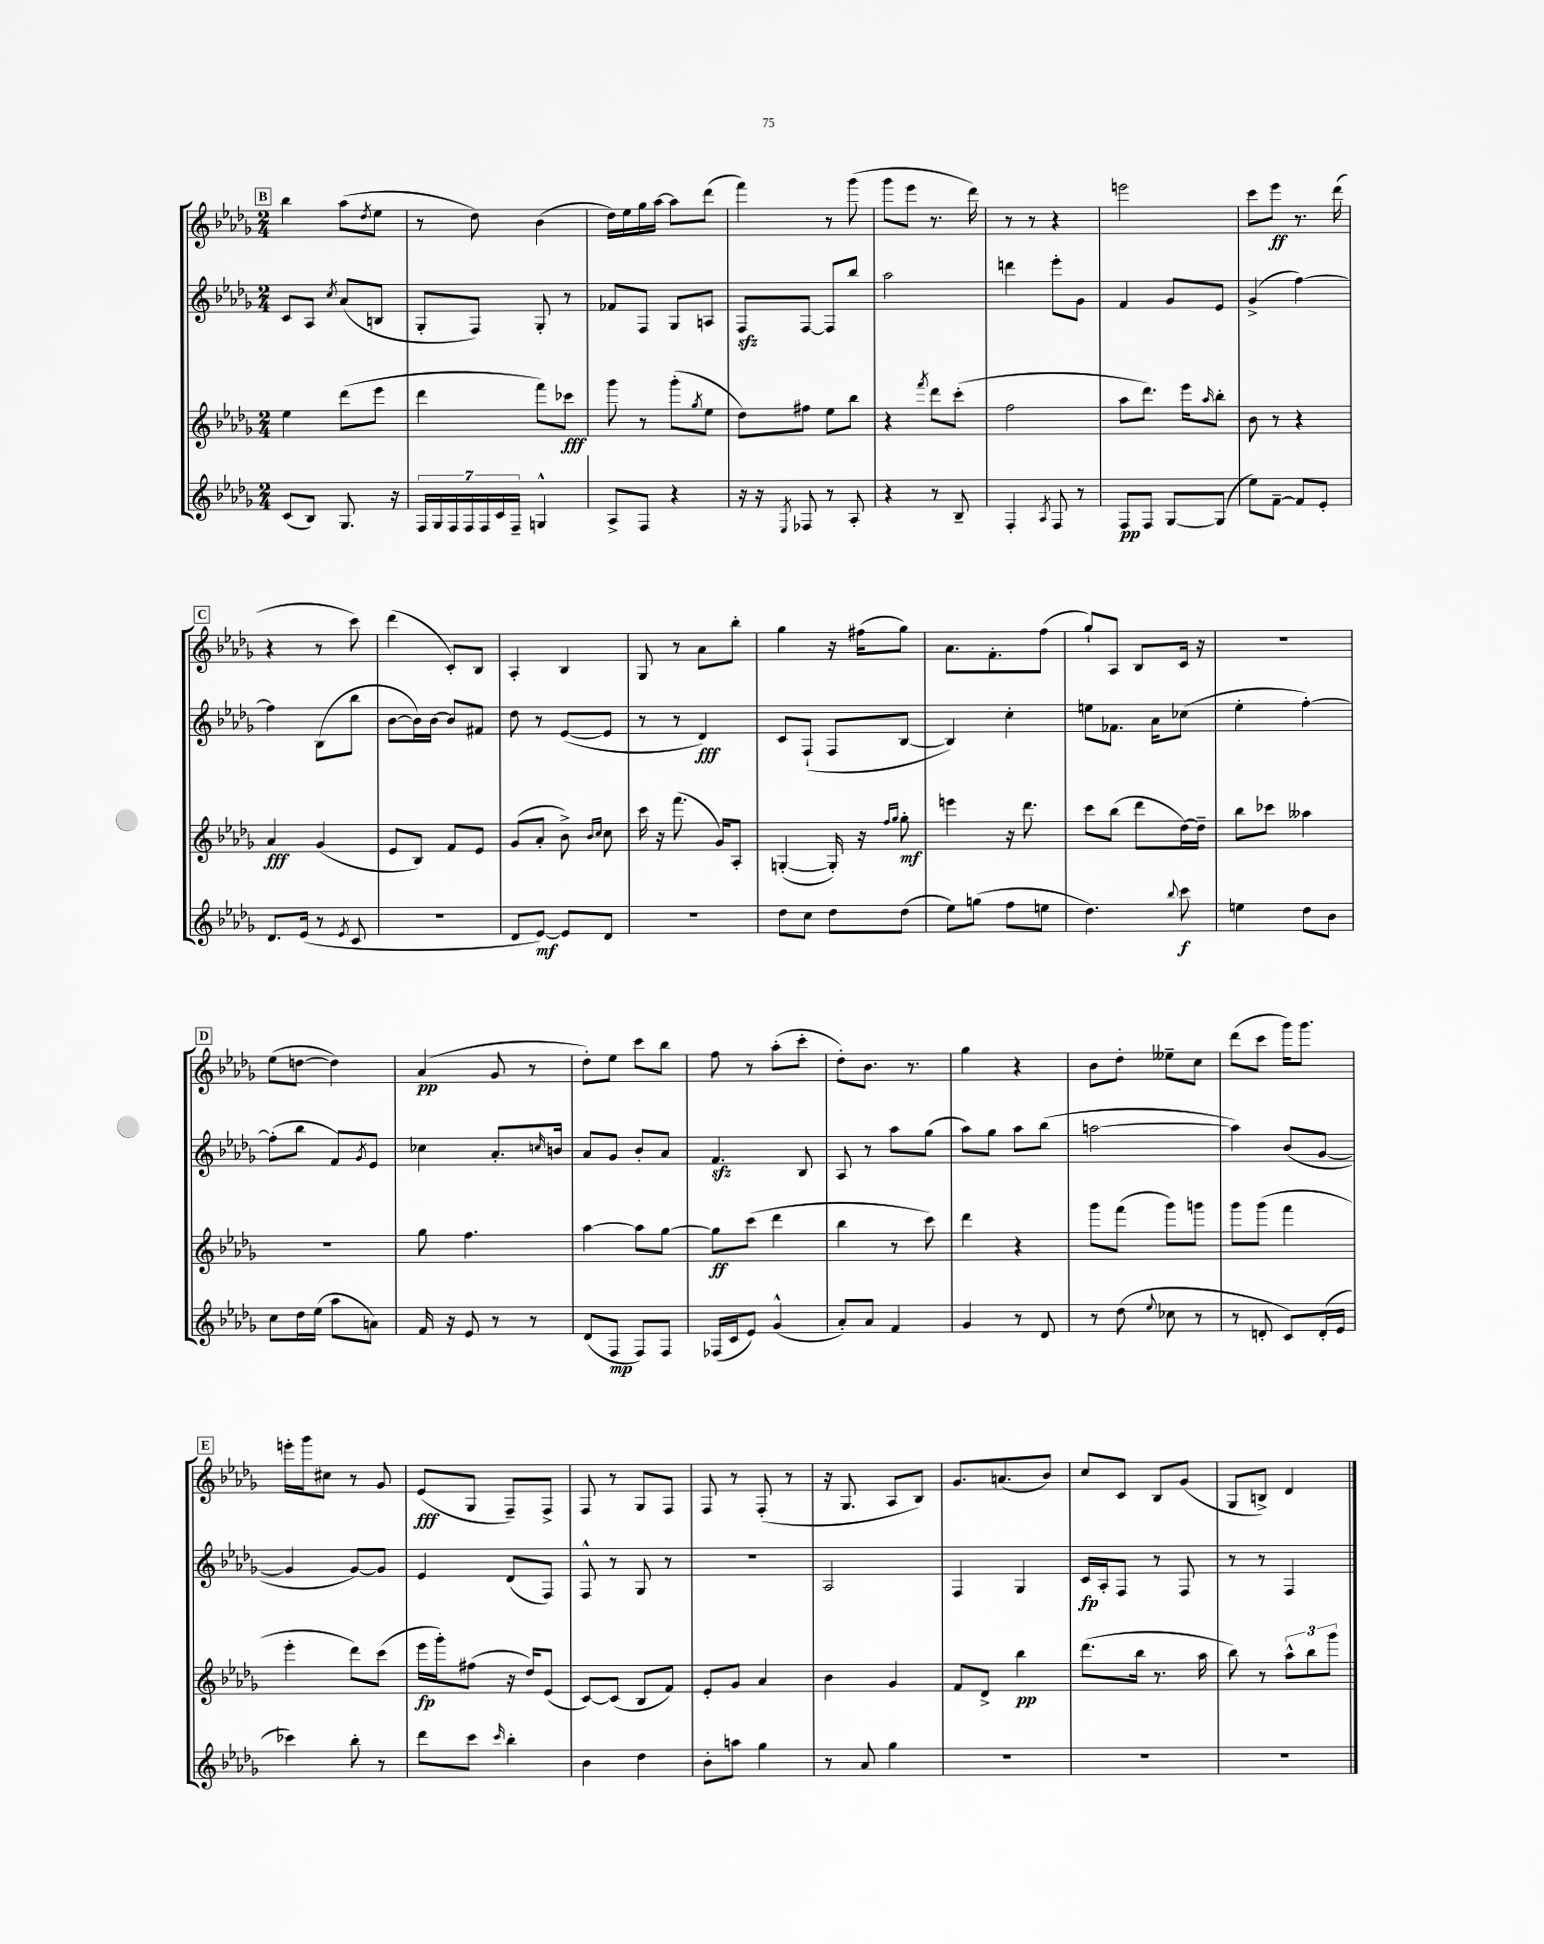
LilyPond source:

<<
\new StaffGroup <<
\new Staff = "s0" {
    \clef treble \key des \major \numericTimeSignature \time 2/4
    \mark \markup { \box "B" } bes''4 aes''8( \acciaccatura { des''8 } ees''8 |
    r8 des''8) bes'4( |
    des''16) ees''16 ges''16 aes''16~ aes''8 des'''8( |
    f'''4) r8 ges'''8( |
    ges'''8 ees'''8 r8. des'''16) |
    r8 r8 r4 |
    e'''2 |
    c'''8 ees'''8\ff r8. des'''16( |
    \mark \markup { \box "C" } r4 r8 c'''8) |
    des'''4( c'8-.) bes8 |
    aes4-. bes4 |
    ges8 r8 aes'8 bes''8-. |
    ges''4 r16 fis''16( ges''8) |
    aes'8. f'8.-. f''8( |
    ges''8-!) aes8 bes8 c'16 r16 |
    R2 |
    \mark \markup { \box "D" } ees''8( d''8~ d''4) |
    aes'4\pp( ges'8 r8 |
    des''8-.) ees''8 c'''8 bes''8 |
    f''8 r8 aes''8-.( c'''8-. |
    des''8-.) bes'8. r8. |
    ges''4 r4 |
    bes'8 des''8-. eeses''8-- c''8 |
    des'''8( c'''8 ges'''16) ges'''8. |
    \mark \markup { \box "E" } e'''16-. ges'''16 cis''8 r8 ges'8 |
    ees'8\fff( ges8 f8--) f8-> |
    f8 r8 ges8 f8 |
    f8 r8 f8-.( r8 |
    r16 ges8. aes8 bes8) |
    ges'8. a'8.( bes'8) |
    c''8 c'8 bes8 ges'8( |
    ges8 b8->) des'4 \bar "|." |
}
\new Staff = "s1" {
    \clef treble \key des \major \numericTimeSignature \time 2/4
    \mark \markup { \box "B" } c'8 aes8 \acciaccatura { c''8 } aes'8( b8 |
    ges8-. f8) ges8-. r8 |
    fes'8 f8 ges8 a8 |
    f8\sfz f8~ f8 bes''8 |
    aes''2 |
    d'''4 ees'''8-. ges'8 |
    f'4 ges'8 ees'8 |
    ges'4->( f''4~) |
    \mark \markup { \box "C" } f''4 bes8( bes''8 |
    bes'8~ bes'16) bes'16~ bes'8 fis'8 |
    des''8 r8 ees'8~( ees'8 |
    r8 r8 des'4\fff) |
    c'8 f8-!( f8 bes8~ |
    bes4) c''4-. |
    e''8 fes'8. aes'16 ces''8( |
    ees''4-. f''4~-.) |
    \mark \markup { \box "D" } f''8-.( bes''8 f'8) \acciaccatura { ges'8 } ees'8 |
    ces''4 aes'8.-. \grace { c''16 } b'16 |
    aes'8 ges'8 bes'8-. aes'8 |
    f'4.\sfz bes8 |
    aes8 r8 aes''8 ges''8( |
    aes''8) ges''8 aes''8 bes''8( |
    a''2~ |
    a''4) bes'8( ges'8~ |
    \mark \markup { \box "E" } ges'4 ges'8~) ges'8 |
    ees'4 des'8( f8) |
    f8-^ r8 ges8 r8 |
    R2 |
    aes2 |
    f4 ges4 |
    c'16\fp aes16-. f8 r8 f8 |
    r8 r8 f4 \bar "|." |
}
\new Staff = "s2" {
    \clef treble \key des \major \numericTimeSignature \time 2/4
    \mark \markup { \box "B" } ees''4 des'''8( ees'''8 |
    des'''4 f'''8) ces'''8\fff |
    ges'''8 r8 ges'''8-.( \acciaccatura { ges''8 } ees''8 |
    des''8) fis''8 ees''8 bes''8 |
    r4 \acciaccatura { f'''8 } des'''8 c'''8-.( |
    f''2 |
    aes''8 des'''8.) ees'''16 \grace { aes''16 } bes''8-. |
    bes'8 r8 r4 |
    \mark \markup { \box "C" } aes'4\fff ges'4( |
    ees'8 bes8) f'8 ees'8 |
    ges'8( aes'8-. bes'8->) \grace { bes'16 c''16 } c''8 |
    c'''16 r16 f'''8.( ges'16) aes8-. |
    g4~-.( g16-.) r16 \grace { f''16 ges''16 } ges''8-.\mf |
    e'''4 r16 des'''8. |
    c'''8 bes''8( des'''8 des''16~) des''16-- |
    bes''8 ces'''8 aeses''4 |
    \mark \markup { \box "D" } r2 |
    ges''8 f''4. |
    aes''4~ aes''8 ges''8~ |
    ges''8\ff c'''8( des'''4 |
    bes''4 r8 c'''8) |
    des'''4 r4 |
    ges'''8 f'''8( ges'''8) g'''8 |
    ges'''8 ges'''8( f'''4 |
    \mark \markup { \box "E" } ees'''4-. des'''8) c'''8( |
    ees'''16\fp ges'''16-.) fis''8( r16 des''16) ees'8( |
    c'8~) c'8( bes8 f'8) |
    ees'8-. ges'8 aes'4 |
    bes'4 ges'4 |
    f'8 des'8-> bes''4\pp |
    des'''8.( bes''16 r8. aes''16 |
    bes''8) r8 \tuplet 3/2 { aes''8-^ bes''8 ges'''8 } \bar "|." |
}
\new Staff = "s3" {
    \clef treble \key des \major \numericTimeSignature \time 2/4
    \mark \markup { \box "B" } c'8( bes8) ges8. r16 |
    \tuplet 7/4 { f16 ges16 f16 f16 f16 c'16 f16-- } g4-^ |
    aes8-> f8 r4 |
    r16 r16 \acciaccatura { ees8 } fes8 r8 aes8-. |
    r4 r8 bes8-- |
    f4-. \acciaccatura { aes8 } f8 r8 |
    f8\pp f8 ges8~ ges8( |
    ees''8) f'8~-- f'8 ees'8-. |
    \mark \markup { \box "C" } des'8. ees'16( r8 \acciaccatura { ees'8 } c'8 |
    R2 |
    des'8 ees'8~\mf) ees'8 des'8 |
    R2 |
    des''8 c''8 des''8 des''8( |
    ees''8) g''8( f''8 e''8 |
    des''4.) \appoggiatura { bes''8 } c'''8\f |
    e''4 des''8 bes'8 |
    \mark \markup { \box "D" } c''8 des''16 ees''16( aes''8 a'8) |
    f'16 r16 ees'8 r8 r8 |
    des'8( f8\mp f8) f8 |
    fes16( c'16 ees'8) ges'4-^( |
    aes'8-.) aes'8 f'4 |
    ges'4 r8 des'8 |
    r8 des''8( \appoggiatura { ees''8 } ces''8 r8 |
    r8 d'8-. c'8) d'16-.( ees'16 |
    \mark \markup { \box "E" } ces'''4) bes''8-. r8 |
    des'''8 c'''8 \grace { c'''16 } bes''4-. |
    bes'4 des''4 |
    bes'8-. a''8 ges''4 |
    r8 aes'8 ges''4 |
    R2 |
    R2 |
    R2 \bar "|." |
}
>>
>>
